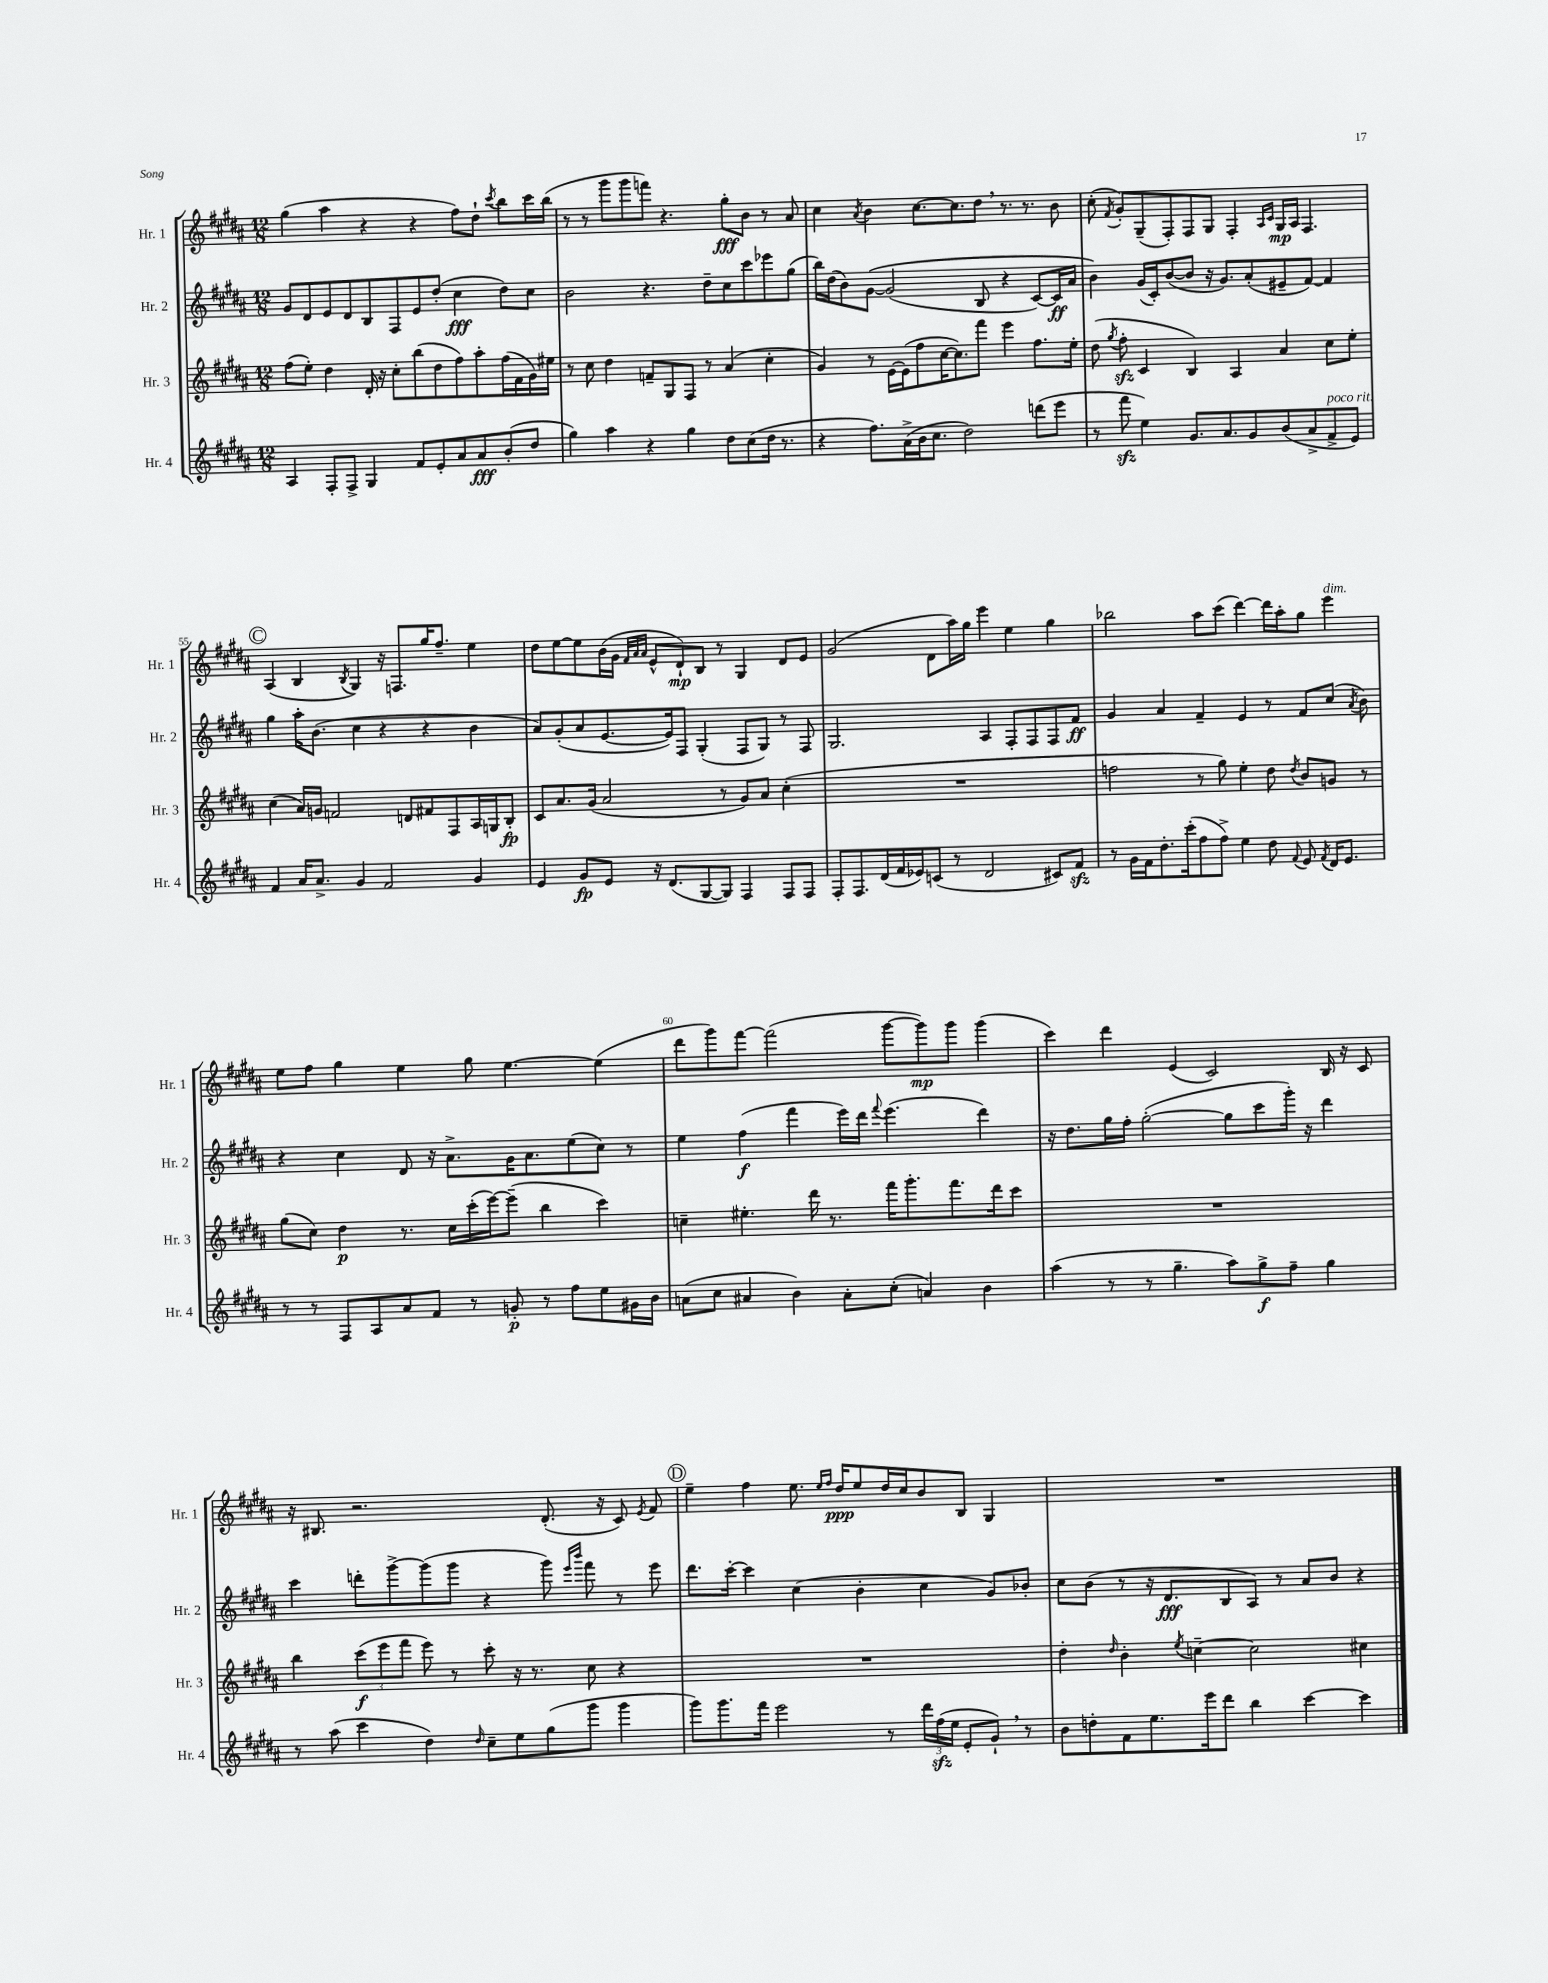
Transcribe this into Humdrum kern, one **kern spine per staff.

**kern	**dynam	**kern	**dynam	**kern	**dynam	**kern	**dynam
*part4	*part4	*part3	*part3	*part2	*part2	*part1	*part1
*staff4	*staff4	*staff3	*staff3	*staff2	*staff2	*staff1	*staff1
*I"Hr. 4	*	*I"Hr. 3	*	*I"Hr. 2	*	*I"Hr. 1	*
*I'Hr. 4	*	*I'Hr. 3	*	*I'Hr. 2	*	*I'Hr. 1	*
*clefG2	*	*clefG2	*	*clefG2	*	*clefG2	*
*k[f#c#g#d#a#]	*	*k[f#c#g#d#a#]	*	*k[f#c#g#d#a#]	*	*k[f#c#g#d#a#]	*
*M12/8	*	*M12/8	*	*M12/8	*	*M12/8	*
=51	=51	=51	=51	=51	=51	=51	=51
4A#/	.	(8ff#\L	.	8g#/L	.	(4gg#\	.
.	.	8ee'\J)	.	8d#/	.	.	.
8F#'/L	.	4dd#\	.	8e/	.	4aa#\	.
8F#^/J	.	.	.	8d#/	.	.	.
4G#/	.	16d#'/	.	8B/	.	4r	.
.	.	16r	.	.	.	.	.
.	.	8cc#'\L	.	8F#/	.	.	.
8f#/L	.	(8bb\	.	8e/	.	4r	.
8e'/	.	8dd#\	.	(8dd#'/J	.	.	.
8a#/	.	8ff#\)	.	4cc#\	fff	8ff#\L)	.
8a#/	fff	8aa#'\	.	.	.	8dd#`\J	.
.	.	.	.	.	.	8qccc#/	.
(8b'/	.	(16ff#\L	.	8dd#\L)	.	8bb\L	.
.	.	16f#\	.	.	.	.	.
8dd#/J	.	16g#\)	.	8cc#\J	.	16ccc#\L	.
.	.	16ee#X\JJ	.	.	.	(16bb\JJ	.
=52	=52	=52	=52	=52	=52	=52	=52
4gg#\)	.	8r	.	2b\	.	8r	.
.	.	8cc#\	.	.	.	8r	.
4aa#\	.	4dd#\	.	.	.	8ggg#\L	.
.	.	.	.	.	.	8ggg#\	.
4r	.	8fn~/L	.	4.r	.	8fffn\J)	.
.	.	8G#/	.	.	.	4.r	.
4gg#\	.	8F#/J	.	.	.	.	.
.	.	8r	.	8dd#~\L	.	.	.
8dd#\L	.	(4a#/	.	8cc#\	.	8gg#'\L	fff
(8cc#\	.	.	.	8ccc#\	.	8b\J	.
16dd#\Jk	.	4cc#'\	.	8eee-X\	.	8r	.
8.r	.	.	.	.	.	.	.
.	.	.	.	(8gg#\J	.	8a#/	.
=53	=53	=53	=53	=53	=53	=53	=53
4r	.	4g#/)	.	16bb\LL)	.	4cc#\	.
.	.	.	.	(16dd#\J	.	.	.
.	.	.	.	8b\)	.	.	.
.	.	.	.	.	.	8qa#/	.
8.ff#\L)	.	8r	.	([8g#\J	.	4b\	.
.	.	[16e\LL	.	(2g#/]	.	.	.
(16a#^\L	.	(16e\J]	.	.	.	.	.
16b\J	.	8ff#\	.	.	.	[8.cc#\L	.
8.cc#\J	.	.	.	.	.	.	.
.	.	[16cc#\K	.	.	.	.	.
.	.	8.cc#\])	.	.	.	8.cc#\]	.
2dd#\)	.	.	.	.	.	.	.
.	.	8fff#\J	.	8B/	.	8dd#,\J	.
.	.	4eee\	.	4r	.	8.r	.
.	.	.	.	.	.	8.r	.
(8dddn\L	.	8.ff#\L	.	[8c#/L)	.	.	.
8eee\J	.	.	.	16c#/L]	ff	8b\	.
.	.	16ee'\Jk	.	16a#/JJ	.	.	.
=54	=54	=54	=54	=54	=54	=54	=54
8r	.	(8dd#\	.	4b\)	.	(8cc#'\	.
.	.	8qgg#/	.	.	.	8qf#/	.
8fff#zz\	.	8ff#zz'\	.	.	.	8g#'/L)	.
4ee\)	.	4c#/	.	(16g#/LL	.	(8G#~/	.
.	.	.	.	16c#'/J)	.	.	.
.	.	.	.	([8b/	.	8F#'/)	.
8.g#/L	.	4B/)	.	8b/J]	.	8F#/	.
.	.	.	.	16r	.	8G#/J	.
8.a#/	.	.	.	8.g#/L)	.	.	.
.	.	4A#/	.	.	.	4F#'/	.
8g#/	.	.	.	(8a#'/	.	.	.
.	.	.	.	.	.	16qqA#/LL	.
.	.	.	.	.	.	16qqc#/JJ	.
(8b/	.	4a#/	.	8e#X~/	.	16G#/LL	mp
.	.	.	.	.	.	16A#/JJ	.
8a#^/	.	.	.	[8f#/J)	.	4.F#/	.
!LO:TX:a:i:t=poco rit.	!	!	!	!	!	!	!
8f#^/	.	8cc#\L	.	4f#/]	.	.	.
8e/J)	.	8ee'\J	.	.	.	.	.
!!LO:LB:g=z
!!LO:REH:place=s1:t=C
=55	=55	=55	=55	=55	=55	=55	=55
4f#/	.	(4cc#\	.	4gg#\	.	(4A#/	.
16a#/KL	.	16a#/LL)	.	16aa#'\KL	.	4B/	.
8.a#^/J	.	16gn/JJ	.	(8.b\J	.	.	.
.	.	2fn/	.	.	.	.	.
.	.	.	.	.	.	8qB/	.
4g#/	.	.	.	4cc#\	.	4G#/)	.
2f#/	.	.	.	4r	.	16r	.
.	.	.	.	.	.	8.Fn/L	.
.	.	8dn/L	.	.	.	.	.
.	.	8f#X/	.	4r	.	16gg#/K	.
.	.	.	.	.	.	8.ff#~/J	.
.	.	8F#/	.	.	.	.	.
4g#/	.	16A#/L	.	4b\	.	4ee\	.
.	.	16Gn/J	.	.	.	.	.
.	.	8B'/J	fp	.	.	.	.
=56	=56	=56	=56	=56	=56	=56	=56
4e/	.	8c#/L	.	8a#/L)	.	8dd#\L	.
.	.	8.a#/	.	(8g#'/	.	[8ee\	.
8g#/L	fp	.	.	8a#/	.	8ee\]	.
.	.	(16g#/Jk	.	.	.	.	.
8e/J	.	2a#/	.	[8.e/	.	(16b\L	.
.	.	.	.	.	.	16g#\JJ	.
.	.	.	.	.	.	32qqf#/LLL	.
.	.	.	.	.	.	32qqa#/	.
.	.	.	.	.	.	32qqa#/JJJ	.
16r	.	.	.	.	.	8e^^/L	.
(8.d#/L	.	.	.	16e/k])	.	.	.
.	.	.	.	8F#/J	.	8d#`/)	mp
[8G#/	.	.	.	(4G#'/	.	8B/J	.
8G#/J])	.	8r	.	.	.	8r	.
4F#/	.	8g#/L)	.	8F#/L	.	4G#/	.
.	.	8a#/J	.	8G#/J)	.	.	.
8F#/L	.	(4cc#'\	.	8r	.	8d#/L	.
8F#/J	.	.	.	8F#/	.	8e/J	.
=57	=57	=57	=57	=57	=57	=57	=57
8F#'/L	.	1.r	.	2.G#/	.	(2g#/	.
8.F#/	.	.	.	.	.	.	.
(16d#/L	.	.	.	.	.	.	.
16f#/	.	.	.	.	.	.	.
16e-X/J)	.	.	.	.	.	.	.
(8cn/J	.	.	.	.	.	8d#\L	.
8r	.	.	.	.	.	16aa#\L)	.
.	.	.	.	.	.	16gg#\JJ	.
2d#/	.	.	.	4A#/	.	4eee\	.
.	.	.	.	8F#'/L	.	4ee\	.
.	.	.	.	8F#/	.	.	.
8c#X/L)	.	.	.	8F#/	.	4gg#\	.
8f#zz/J	.	.	.	8f#/J	ff	.	.
=58	=58	=58	=58	=58	=58	=58	=58
8r	.	2ffn\	.	4g#/	.	2bb-X\	.
16g#\LL	.	.	.	.	.	.	.
16f#\J	.	.	.	.	.	.	.
8.dd#'\	.	.	.	4a#/	.	.	.
(16ccc#'\k	.	.	.	.	.	.	.
8ff#\	.	8r	.	4f#~/	.	8aa#\L	.
8ff#^\J)	.	8gg#\)	.	.	.	(8ccc#\J	.
4ee\	.	4ee'\	.	4e/	.	[4ddd#\)	.
8dd#\	.	8dd#\	.	8r	.	16ddd#\LL]	.
.	.	.	.	.	.	16aa#'\J	.
8qqf#/	.	8qdd#/	.	.	.	.	.
8e/	.	8b/L	.	8f#/L	.	8gg#\J	.
8qf#/	.	.	.	.	.	.	.
!	!	!	!	!	!	!LO:TX:a:i:t=dim.	!
16d#/KL	.	8gn/J	.	(8cc#/J	.	4eee\	.
8.e/J	.	.	.	.	.	.	.
.	.	.	.	8qa#/	.	.	.
.	.	8r	.	8b\)	.	.	.
!!LO:LB:g=z
=59	=59	=59	=59	=59	=59	=59	=59
8r	.	(8gg#\L	.	4r	.	8ee\L	.
8r	.	8cc#\J)	.	.	.	8ff#\J	.
8F#/L	.	4dd#\	p	4cc#\	.	4gg#\	.
8A#/	.	.	.	.	.	.	.
8a#/	.	8.r	.	8d#/	.	4ee\	.
8f#/J	.	.	.	16r	.	.	.
.	.	16cc#\LL	.	8.a#^\L	.	.	.
8r	.	(16ccc#'\	.	.	.	8gg#\	.
.	.	[16eee\J)	.	.	.	.	.
8gn'/	p	(8eee~\J]	.	16g#\K	.	[4.ee\	.
.	.	.	.	8.a#\	.	.	.
8r	.	4bb\	.	.	.	.	.
8ff#\L	.	.	.	(8ee\	.	.	.
8ee\	.	4ccc#\)	.	8cc#\J)	.	(4ee\]	.
16g#X\L	.	.	.	8r	.	.	.
16b\JJ	.	.	.	.	.	.	.
=60	=60	=60	=60	=60	=60	=60	=60
(8an\L	.	4ccn~\	.	4ee\	.	8ddd#\L	.
8cc#\J	.	.	.	.	.	8ggg#\)	.
4a#X/	.	4.ee#X'\	.	(4ff#\	f	[8fff#\J	.
.	.	.	.	.	.	(2fff#\]	.
4b\)	.	.	.	4fff#\	.	.	.
.	.	16ddd#\	.	.	.	.	.
.	.	8.r	.	.	.	.	.
8a#'\L	.	.	.	16eee\LL)	.	.	.
.	.	.	.	16ddd#\JJ	.	.	.
.	.	.	.	8qqfff#/	.	.	.
(8cc#'\J	.	16fff#\KL	.	(4.eee\	.	[8ggg#\L	.
.	.	8.ggg#'\	.	.	.	.	.
4an/)	.	.	.	.	.	8ggg#\])	mp
.	.	8.fff#\	.	.	.	8ggg#\J	.
4b\	.	.	.	4ddd#\)	.	(4ggg#\	.
.	.	16ddd#\k	.	.	.	.	.
.	.	8ccc#\J	.	.	.	.	.
=61	=61	=61	=61	=61	=61	=61	=61
(4aa#\	.	1.r	.	16r	.	4ccc#\)	.
.	.	.	.	8.dd#\L	.	.	.
8r	.	.	.	16gg#\L	.	4ddd#\	.
.	.	.	.	16ff#'\JJ	.	.	.
8r	.	.	.	([2gg#'\	.	.	.
4.gg#~\	.	.	.	.	.	(4e/	.
.	.	.	.	.	.	2c#/)	.
8aa#\L)	.	.	.	8gg#\L]	.	.	.
8gg#^\	f	.	.	8ccc#\	.	.	.
8ff#~\J	.	.	.	16ggg#'\Jk)	.	.	.
.	.	.	.	16r	.	.	.
4gg#\	.	.	.	4ddd#\	.	16B/	.
.	.	.	.	.	.	16r	.
.	.	.	.	.	.	8c#/	.
!!LO:LB:g=z
=62	=62	=62	=62	=62	=62	=62	=62
8r	.	4bb\	.	4ccc#\	.	16r	.
.	.	.	.	.	.	8.B#X/	.
(8aa#\	.	.	.	.	.	.	.
4ccc#\	.	(12ccc#\L	f	8dddn'\L	.	2.r	.
.	.	12eee\	.	.	.	.	.
.	.	.	.	[8ggg#^\	.	.	.
.	.	12fff#\J	.	.	.	.	.
4dd#\)	.	8eee\)	.	(8ggg#\]	.	.	.
.	.	8r	.	8ggg#\J	.	.	.
16qqdd#/	.	.	.	.	.	.	.
8cc#~\L	.	8ccc#'\	.	4r	.	.	.
8ee\	.	16r	.	.	.	.	.
.	.	8.r	.	.	.	.	.
(8gg#\	.	.	.	8ggg#\)	.	(8.d#'/	.
.	.	.	.	16qqeee/LL	.	.	.
.	.	.	.	16qqbbb/JJ	.	.	.
8ggg#\J	.	8cc#\	.	8fff#\	.	.	.
.	.	.	.	.	.	16r	.
4ggg#\	.	4r	.	8r	.	8c#/)	.
.	.	.	.	.	.	8qe/	.
.	.	.	.	8eee\	.	8f#/	.
!!LO:REH:place=s1:t=D
=63	=63	=63	=63	=63	=63	=63	=63
8ggg#\L)	.	1.r	.	8.ddd#\L	.	4ee~\	.
8.ggg#\	.	.	.	.	.	.	.
.	.	.	.	[16ccc#'\Jk	.	.	.
.	.	.	.	4ccc#\]	.	4ff#\	.
16fff#\Jk	.	.	.	.	.	.	.
2eee\	.	.	.	.	.	.	.
.	.	.	.	(4cc#\	.	8.ee\	.
.	.	.	.	.	.	16qqee/LL	.
.	.	.	.	.	.	16qqff#/JJ	.
.	.	.	.	.	.	16dd#/KL	ppp
.	.	.	.	4b'\	.	8ee/	.
8r	.	.	.	.	.	16dd#/L	.
.	.	.	.	.	.	16cc#/J	.
24ddd#\LL	.	.	.	4cc#\	.	8b/	.
(24ff#zz\	.	.	.	.	.	.	.
24ee\JJ	.	.	.	.	.	.	.
8e'/L	.	.	.	.	.	8B/J	.
8g#`,/J)	.	.	.	8g#/L)	.	4G#/	.
8r	.	.	.	8b-X'/J	.	.	.
=64	=64	=64	=64	=64	=64	=64	=64
8b\L	.	4dd#'\	.	8cc#\L	.	1.r	.
8ddn'\	.	.	.	(8b\J	.	.	.
.	.	16qqdd#/	.	.	.	.	.
8f#\	.	4b'\	.	8r	.	.	.
8.ee\	.	.	.	16r	.	.	.
.	.	.	.	8.d#/L	fff	.	.
.	.	8qee/	.	.	.	.	.
.	.	[4ccn~\	.	.	.	.	.
16eee\k	.	.	.	.	.	.	.
8ddd#\J	.	.	.	8B/	.	.	.
4bb\	.	2cc\]	.	8A#/J)	.	.	.
.	.	.	.	8r	.	.	.
[4ccc#\	.	.	.	8a#/L	.	.	.
.	.	.	.	8b/J	.	.	.
4ccc#\]	.	4cc#X\	.	4r	.	.	.
==	==	==	==	==	==	==	==
*-	*-	*-	*-	*-	*-	*-	*-
